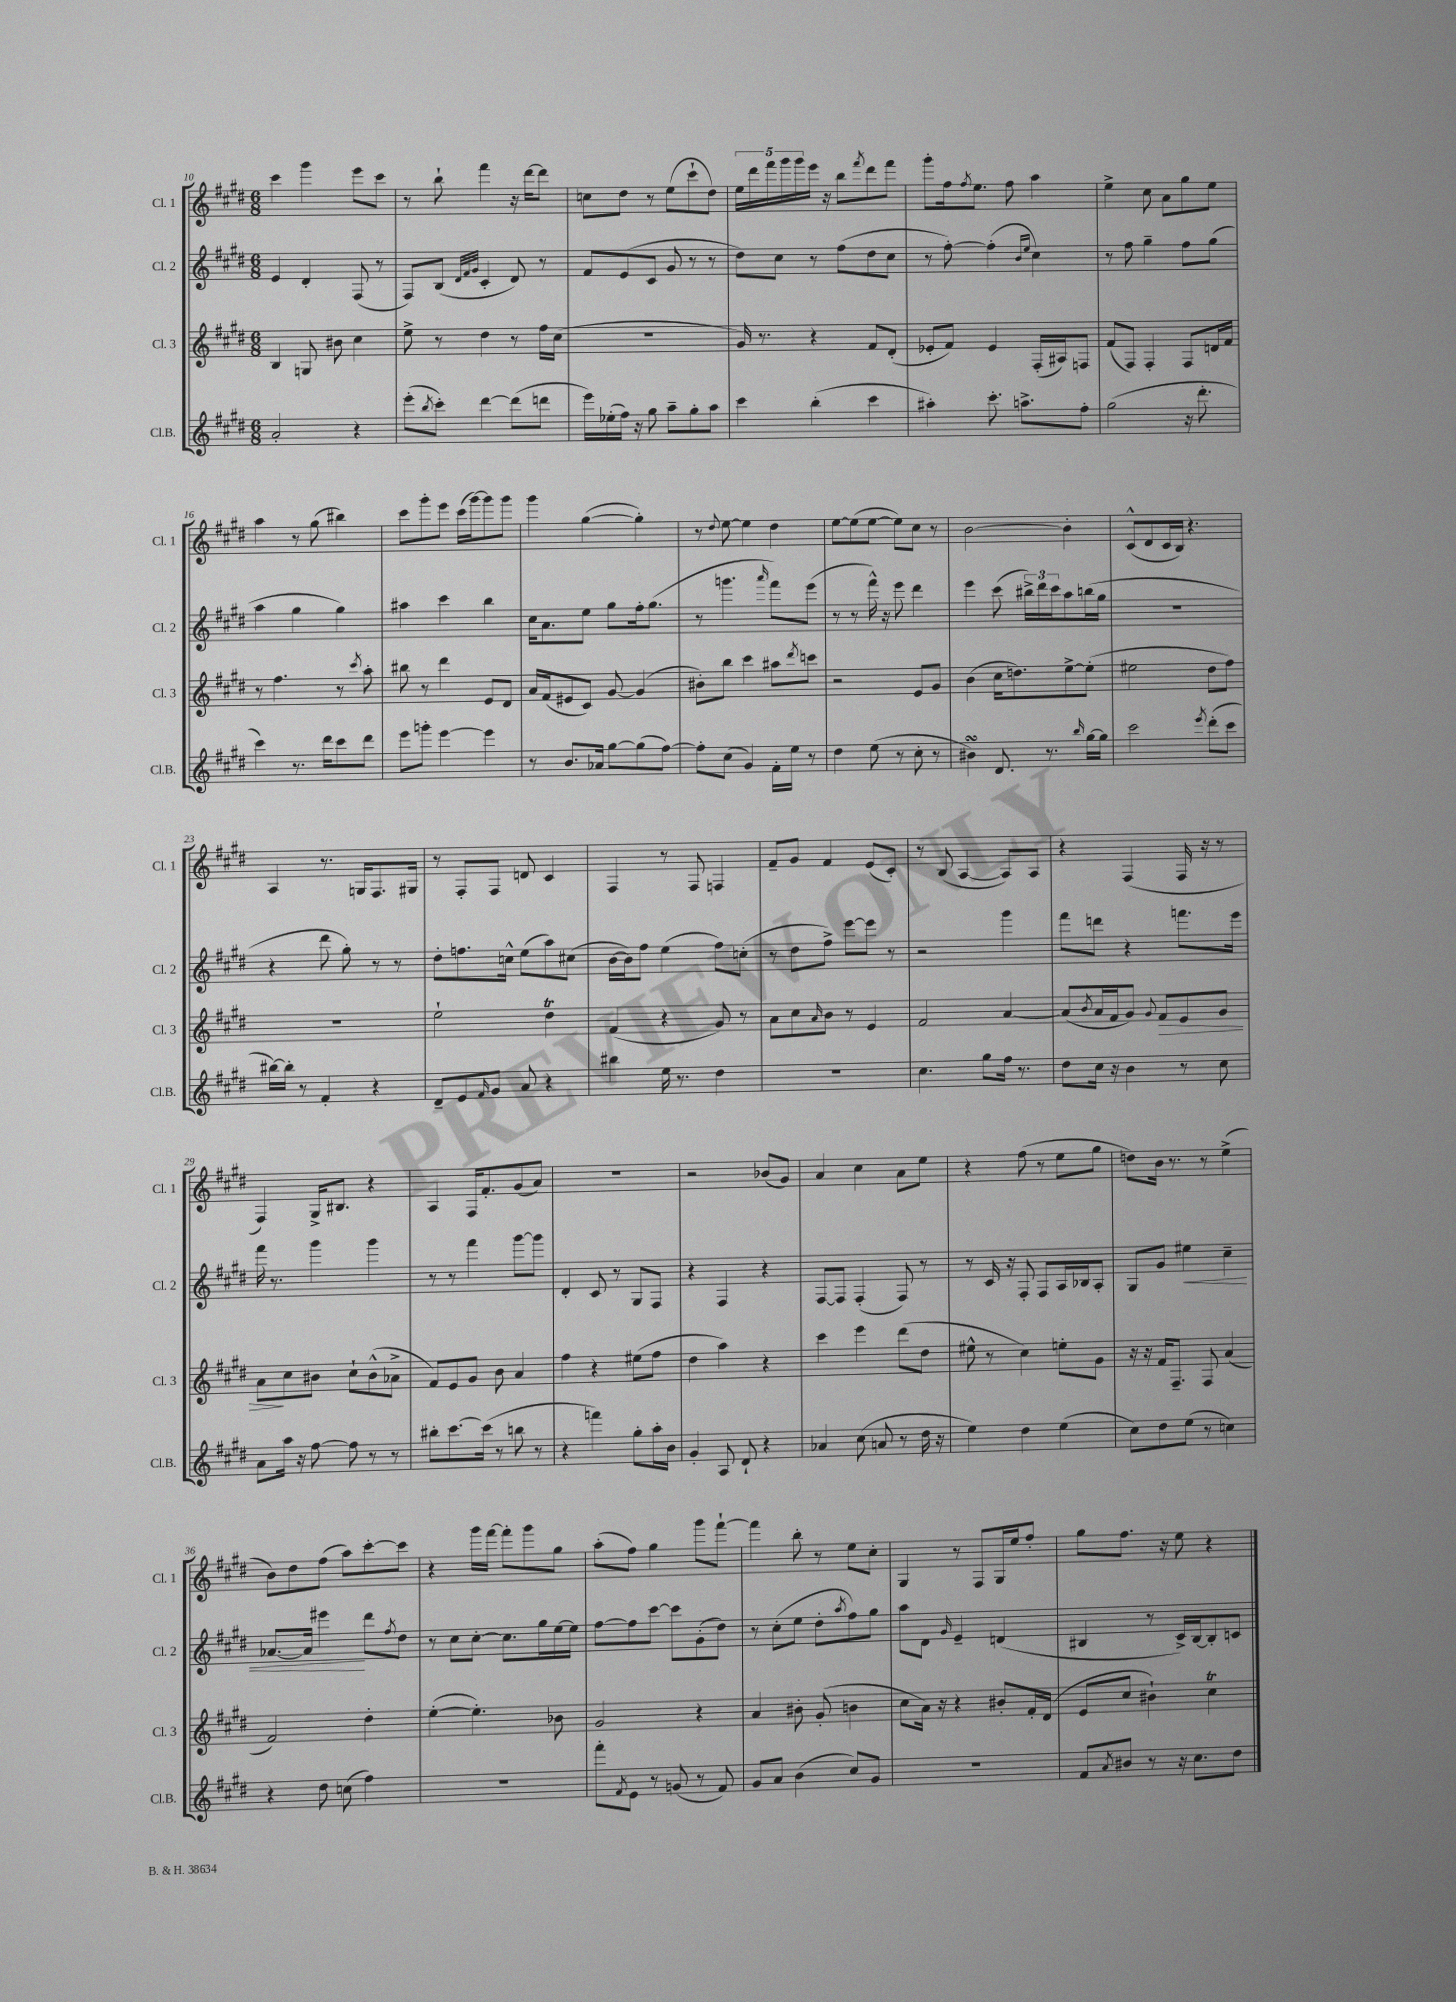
<<
\new StaffGroup <<
\new Staff = "s0" \with { instrumentName = "Cl. 1" shortInstrumentName = "Cl. 1" } {
    \clef treble \key e \major \numericTimeSignature \time 6/8
    cis'''4 gis'''4 e'''8 cis'''8 |
    r8 b''8-! fis'''4 r16 dis'''16~ dis'''8 |
    c''8 dis''8 r8 e''8( cis'''8-! dis''8) |
    \tuplet 5/4 { e''16 dis'''16 fis'''16 gis'''16 gis'''16 } e'''16 r16 b''8 \acciaccatura { fis'''8 } dis'''8 fis'''8 |
    gis'''8-. fis''16 \acciaccatura { fis''8 } e''8. fis''8 a''4 |
    e''4-> cis''8 a'8 gis''8 e''8 |
    a''4 r8 gis''8( bis''4) |
    cis'''8 gis'''8-. e'''8 cis'''16( gis'''16~) gis'''8 gis'''8 |
    gis'''4 gis''4~( gis''4-.) |
    r8 \appoggiatura { dis''8 } e''8~ e''4 dis''4 |
    e''8~ e''8( e''8~ e''8) cis''8 r8 |
    b'2~ b'4-. |
    cis'8-^( dis'8 cis'16 b16) r4. |
    a4 r8. g16 fis8. gis16 |
    r8 fis8-. fis8 d'8 cis'4 |
    fis4 r8 fis8 f4 |
    fis'8-- gis'8 fis'4 e'8( cis'8-.) |
    r8 b8( a4~ a8) a8 |
    r4 fis4( fis16 r16 r8 |
    fis4) gis16-> bis8. r4 |
    a4 fis16 fis'8.-. gis'8( a'8) |
    R2. |
    r2 bes'8( gis'8) |
    a'4 cis''4 a'8 e''8 |
    r4 fis''8( r8 e''8 gis''8 |
    d''8) b'16 r8. r8 e''4->( |
    b'8) dis''8 fis''8( a''8) cis'''8~-. cis'''8 |
    r4 gis'''16 fis'''16~ fis'''8-. gis'''8 gis''8 |
    a''8-.( fis''8) gis''4 gis'''8 fis'''8~-! |
    fis'''4 b''8-. r8 e''8 cis''8-. |
    gis4 r8 fis8 gis16 e''16 fis''8-. |
    gis''8 fis''8. r16 e''8 r4 \bar "|." |
}
\new Staff = "s1" \with { instrumentName = "Cl. 2" shortInstrumentName = "Cl. 2" } {
    \clef treble \key e \major \numericTimeSignature \time 6/8
    e'4 dis'4-. fis8( r8 |
    fis8) b8( \grace { dis'32 fis'32 gis'32 } cis'4-. dis'8) r8 |
    fis'8 e'8( cis'8 gis'8 r8 r8 |
    dis''8) cis''8 r8 fis''8( dis''8 cis''8 |
    r8 fis''8~-.) fis''4-.( \grace { b'16 e''16 } cis''4) |
    r8 fis''8 gis''4-- fis''8 gis''8( |
    a''4 gis''4 gis''4) |
    ais''4 cis'''4 b''4 |
    cis''16 a'8. e''8 gis''8 fis''16-. gis''8.( |
    r8 g'''4. \grace { a'''16 } fis'''8) e'''8( |
    r8 r8 fis'''16-^) r16 e'''8 dis'''4 |
    e'''4 cis'''8( \tuplet 3/2 { bis''16->) dis'''16 cis'''16 } a''8 b''16( gis''16 |
    R2. |
    r4 dis'''8 gis''8-.) r8 r8 |
    dis''8-. f''8. c''16-^ e''8( a''8) cis''8( |
    b'16~ b'16) fis''8 e''4( fis''8) c''8-.( |
    r8 dis''8 fis''8->) e'''8~ e'''8 r8 |
    r2 gis'''4 |
    fis'''8 d'''8 r4 f'''8. e'''16 |
    fis'''16 r8. gis'''4 gis'''4 |
    r8 r8 fis'''4 gis'''8~ gis'''8 |
    dis'4-. cis'8 r8 gis8 fis8 |
    r4 fis4 r4 |
    fis8~ fis8 fis4-.( fis8) r8 |
    r8 cis'16 r16 fis8-. fis8 a16 bes16 a8-. |
    gis8 gis'8 eis''4\< cis''4-- |
    aes'8.~ aes'16 eis'''4\! dis'''8 \acciaccatura { fis''8 } dis''8 |
    r8 cis''8 cis''8~-. cis''8. gis''16 e''16~ e''16 |
    fis''8~ fis''8 cis'''8~ cis'''8 gis'8-.( dis''8) |
    r8 cis''8-.( e''8 dis''8-. \acciaccatura { a''8 } fis''8) gis''8 |
    a''8 dis'8 \grace { gis'16 } e'4-- d'4( |
    bis4 r8 cis'16->) bis16~ bis8-. c'8 \bar "|." |
}
\new Staff = "s2" \with { instrumentName = "Cl. 3" shortInstrumentName = "Cl. 3" } {
    \clef treble \key e \major \numericTimeSignature \time 6/8
    b4 g8 bis'8 cis''4 |
    e''8-> r8 dis''4 r8 fis''16 cis''16( |
    R2. |
    gis'16) r8. r4 fis'8 dis'8-.( |
    ees'8-. fis'8) ees'4 fis16-.( ais16) f8 |
    fis'8( fis8) fis4-. fis8 d'16 fis'16 |
    r8 fis''4. r8 \acciaccatura { cis'''8 } a''8-. |
    bis''8 r8 dis'''4 e'8 dis'8 |
    a'16 fis'16( eis'8 cis'8) gis'8~ gis'4( |
    bis'8-.) b''8 cis'''4 ais''8 \acciaccatura { dis'''8 } c'''8 |
    r2 e'8 gis'8 |
    b'4( cis''16 d''8.) e''8~-> e''8-.( |
    eis''2 dis''8 fis''8) |
    R2. |
    e''2-! dis''4\trill |
    fis'4( r4 gis'8) r8 |
    a'8 cis''8 \grace { a'16 } b'8 r8 e'4 |
    fis'2 a'4~ |
    a'8( \acciaccatura { b'8 } a'16 fis'16 gis'8) \appoggiatura { gis'8 } fis'8\> e'8 gis'8 |
    a'8\! cis''8 bis'8 cis''8-! bis'8-^( aes'8-> |
    fis'8) e'8 gis'8 b'8 a'4 |
    fis''4 r4 eis''8( fis''8 |
    dis''4 a''4) r4 |
    cis'''4 e'''4 dis'''8( dis''8 |
    eis''8-^ r8 cis''4) e''8-. gis'8 |
    r16 r16 fis'16 fis8.-- fis8 a'4( |
    fis'2) dis''4-. |
    e''4~-.( e''4.-.) bes'8 |
    gis'2 r4 |
    a'4 bis'8-. gis'8-.( b'4 |
    cis''8 a'16) r16 r4 bis'8-. fis'16-. dis'16( |
    e'8 cis''8 bis'4-!) cis''4\trill \bar "|." |
}
\new Staff = "s3" \with { instrumentName = "Cl.B." shortInstrumentName = "Cl.B." } {
    \clef treble \key e \major \numericTimeSignature \time 6/8
    a'2-. r4 |
    e'''8-.( \acciaccatura { b''8 } cis'''8-.) dis'''4~ dis'''8( d'''8 |
    e'''16) ees''16-.( fis''16) r16 gis''8 a''8-- gis''8-. a''8 |
    cis'''4 b''4-.( cis'''4 |
    ais''4-.) cis'''8.-. a''8.-> fis''8-. |
    gis''2( r16 dis'''8.-. |
    cis'''4) r8. dis'''16 cis'''8 dis'''8 |
    e'''8 g'''8-. e'''4~ e'''4 |
    r8 b'8. aes'16 gis''8~ gis''8( fis''8~) |
    fis''8-. cis''8( gis'4) fis'16-. e''16 r8 |
    dis''4 e''8( r8 cis''8-. r8 |
    bis'4\turn) dis'8. r8. \grace { b''16 } gis''16~ gis''16 |
    cis'''2 \acciaccatura { e'''8 } dis'''8-.( cis'''8 |
    bis''16~) bis''16-. r8 fis'4-. r4 |
    dis'8-- e'8 \grace { fis'16 } gis'8 a'8 r4 |
    bis''4 e''16 r8. dis''4 |
    R2. |
    cis''4. gis''8 fis''16 r8. |
    dis''8 cis''16 r16 b'4 r8 cis''8 |
    a'8 a''16 r16 fis''8~ fis''8 r8 r8 |
    bis''8-. cis'''8.~ cis'''16( r8 b''8 r8 |
    r4 f'''4) gis''8-. a''16-. b'16 |
    gis'4-. a8 dis'8-! r4 |
    aes'4 cis''8( a'8 r8 dis''16 r16 |
    e''4) dis''4 e''4( |
    cis''8) dis''8 e''8( r8 c''4) |
    r4 dis''8 c''8( fis''4) |
    R2. |
    fis'''8-. \acciaccatura { fis'8 } e'8 r8 g'8( r8 fis'8) |
    gis'8 a'8 b'4( cis''8) gis'8 |
    R2. |
    fis'8 \acciaccatura { a'8 } bis'8 r8 r16 cis''8. dis''8 \bar "|." |
}
>>
>>
\layout { \context { \Score currentBarNumber = #10 } }
